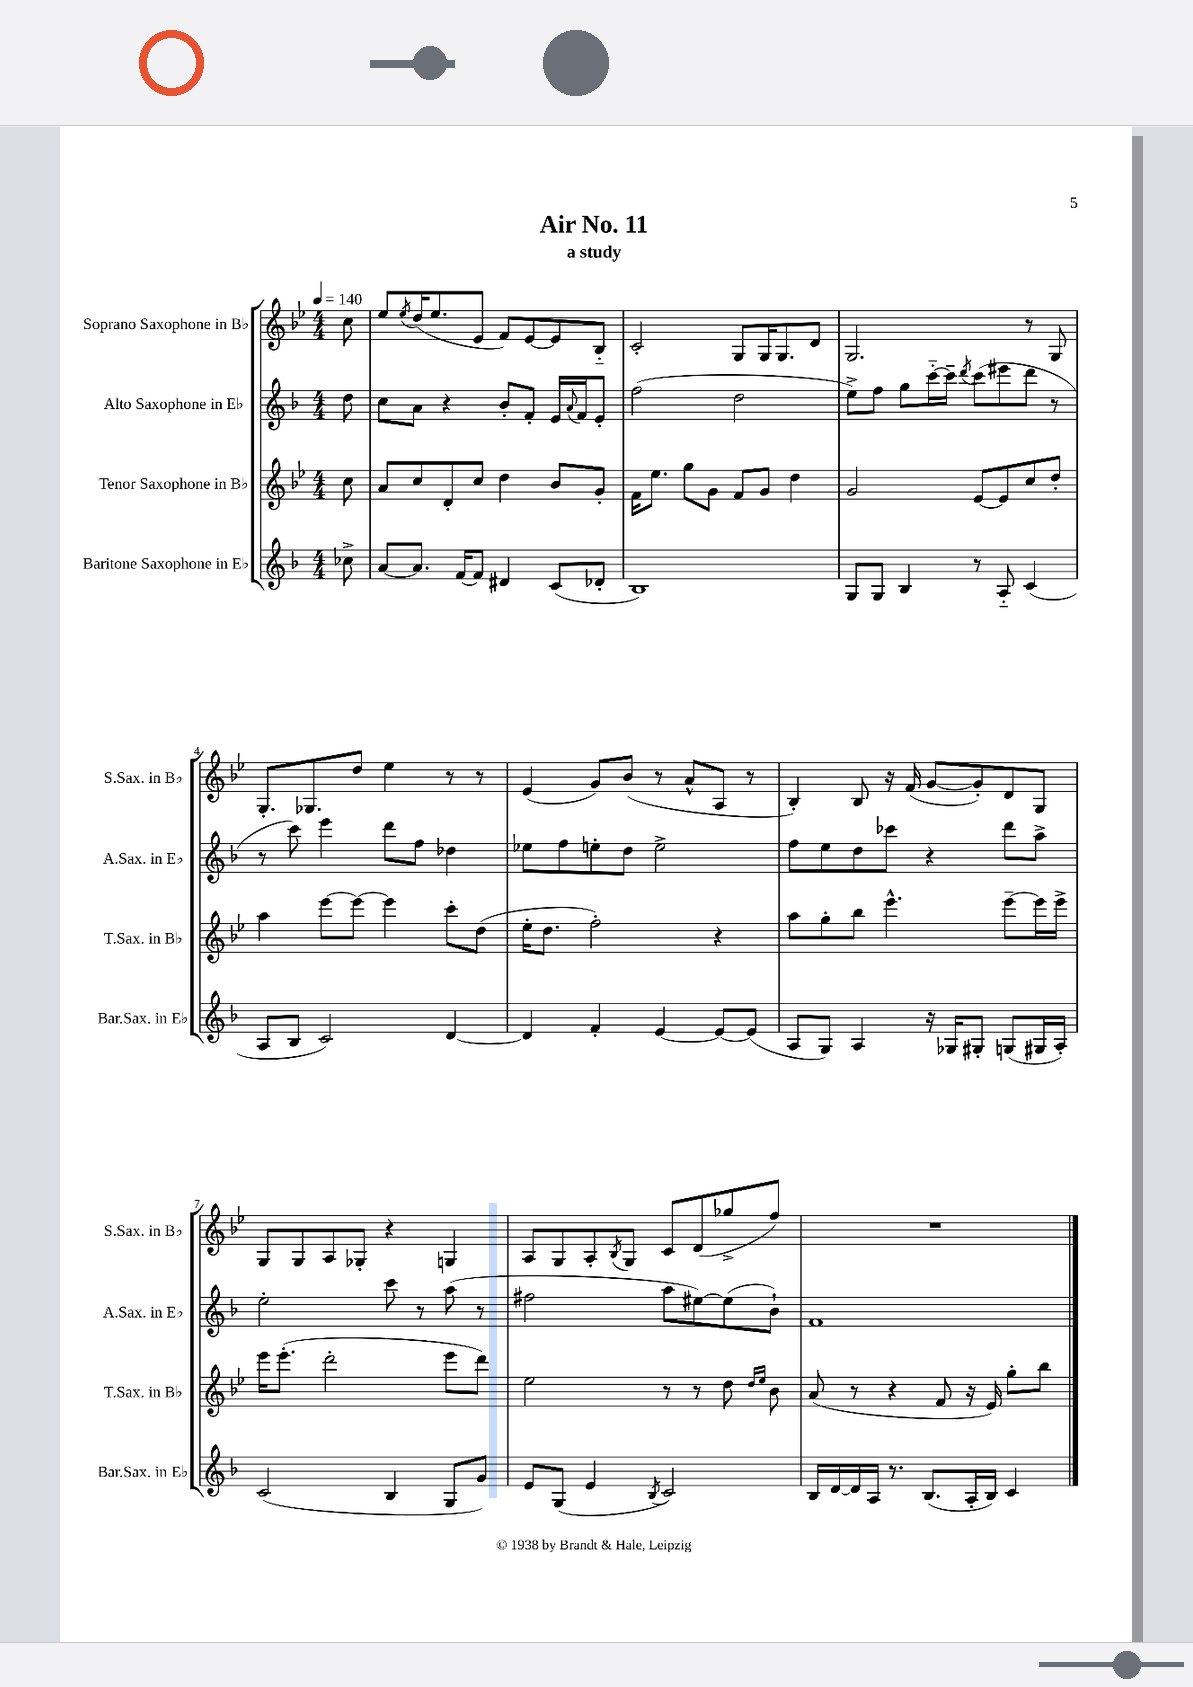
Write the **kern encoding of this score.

**kern	**kern	**kern	**kern
*part4	*part3	*part2	*part1
*staff4	*staff3	*staff2	*staff1
*I"Baritone Saxophone in E♭	*I"Tenor Saxophone in B♭	*I"Alto Saxophone in E♭	*I"Soprano Saxophone in B♭
*I'Bar.Sax. in E♭	*I'T.Sax. in B♭	*I'A.Sax. in E♭	*I'S.Sax. in B♭
*clefG2	*clefG2	*clefG2	*clefG2
*k[b-]	*k[b-e-]	*k[b-]	*k[b-e-]
*M4/4	*M4/4	*M4/4	*M4/4
*MM140	*MM140	*MM140	*MM140
=	=	=	=
8cc-X^\	8cc\	8dd\	8cc\
=1	=1	=1	=1
[8a/L	8a/L	8cc\L	8ee-/L
.	.	.	8qee-/
8.a/J]	8cc/	8a\J	(16dd/K
.	.	.	8.ee-/
.	8d'/	4r	.
[16f/KL	.	.	.
8f/J]	8cc/J	.	8e-/J
4d#X/	4dd\	8b-'/L	8f/L)
.	.	8f'/J	[8e-/
(8c/L	8b-/L	16e/LL	8e-/]
.	.	8qqa/	.
.	.	16f/J	.
8d-X'/J	8g'/J	8e'/J	8B-/J
=2	=2	=2	=2
1B-)	16f\KL	(2ff\	2c'/
.	8.ee-\J	.	.
.	8gg\L	.	.
.	8g\J	.	.
.	8f/L	2dd\	8G/L
.	8g/J	.	16G/K
.	.	.	8.G/
.	4dd\	.	.
.	.	.	8d/J
=3	=3	=3	=3
8G/L	2g/	8ee^\L)	2.G/
8G/J	.	8ff\J	.
4B-/	.	8gg\L	.
.	.	[16ccc\L	.
.	.	16ccc~\JJ]	.
.	.	8qddd/	.
8r	[8e-/L	(8ccc\L	.
8A/	8e-/]	8eee#X\	.
(4c/	8cc/	8ddd\J	8r
.	8dd'/J	8r	8G/
!!LO:LB:g=z
=4	=4	=4	=4
8A/L	4aa\	8r	8.G'/L
8B-/J	.	8ccc\)	.
.	.	.	8.G-X/
2c/)	[8eee-\L	4eee\	.
.	8eee-\J_	.	8dd/J
.	4eee-\]	8ddd\L	4ee-\
.	.	8ff\J	.
[4d/	8ccc'\L	4dd-X\	8r
.	(8dd\J	.	8r
=5	=5	=5	=5
4d/]	16ee-'\KL	8ee-X\L	(4e-/
.	8.dd\J	.	.
.	.	8ff\	.
4f'/	2ff'\)	8een'\	8g/L)
.	.	8dd\J	(8b-/J
[4e/	.	2ee^\	8r
.	.	.	8a^^/L
8e/L_	4r	.	8A/J
(8e/J]	.	.	8r
=6	=6	=6	=6
8A/L	8aa\L	8ff\L	4B-'/)
8G/J)	8gg'\	8ee\	.
4A/	8bb-\J	8dd\	8B-/
.	4.eee-^^\	8ccc-X\J	16r
.	.	.	(16f/
16r	.	4r	[8g/L
16G-X/KL	.	.	.
8G#X'/J	.	.	8g'/])
(8Gn/L	[8eee-~\L	8ddd\L	8d/
16G#X/L	16eee-\L]	8aa^\J	8G/J
16A'/JJ)	16eee-^\JJ	.	.
!!LO:LB:g=z
=7	=7	=7	=7
(2c/	16eee-\KL	2ee'\	8G/L
.	(8.eee-'\J	.	.
.	.	.	8G/
.	2ddd'\	.	8A/
.	.	.	8G-X'/J
4B-/	.	8ccc\	4r
.	.	8r	.
8G/L	8eee-\L	(8aa\	4Gn/
8g/J)	8ddd\J)	8r	.
=8	=8	=8	=8
8e/L	2ee-\	2ff#X\	8A/L
(8G/J	.	.	8G/
4e/	.	.	8A'/
.	.	.	8qB-/
.	.	.	8G/J
8qB-/	.	.	.
2c/)	8r	8aa\L	8c/L
.	8r	[8ee#X\)	(8d/
.	8dd\	(8ee#\]	8gg-X^/
.	16qqdd/LL	.	.
.	16qqee-/JJ	.	.
.	8b-\	8b-`\J)	8ff/J)
=9	=9	=9	=9
16B-/LL	(8a/	1f	1r
[16d/	.	.	.
16d/]	8r	.	.
16A/JJ	.	.	.
8.r	4r	.	.
(8.B-/L	.	.	.
.	8f/	.	.
16A'/L	16r	.	.
16B-/JJ)	16e-/)	.	.
4c/	8gg'\L	.	.
.	8bb-\J	.	.
==	==	==	==
*-	*-	*-	*-
